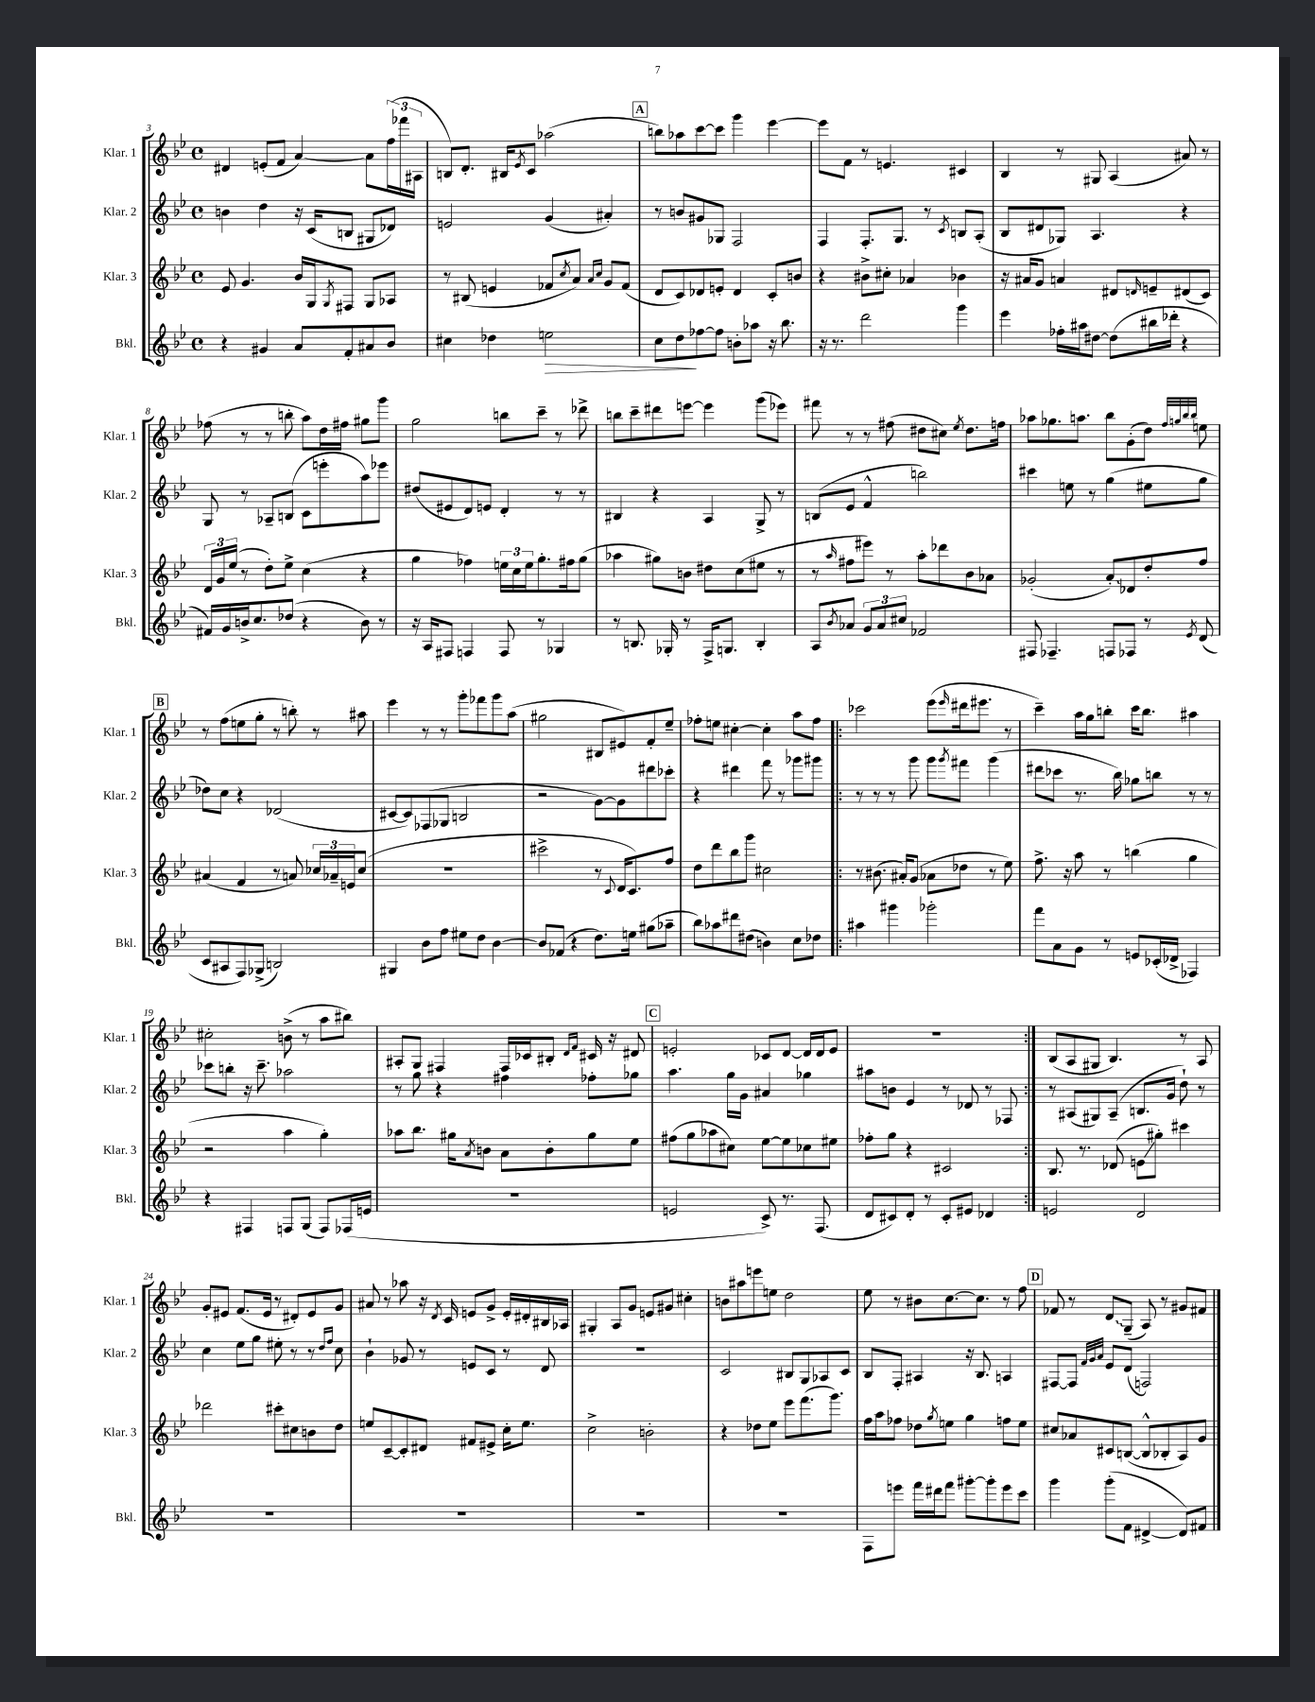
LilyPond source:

<<
\new StaffGroup <<
\new Staff = "s0" \with { instrumentName = "Klar. 1" shortInstrumentName = "Klar. 1" } {
    \clef treble \key bes \major \defaultTimeSignature \time 4/4
    dis'4 e'8-.( f'8 a'4~) a'8 \tuplet 3/2 { f''16( fes'''16 ais16 } |
    b8) d'8.-. bis16 \acciaccatura { ees'8 } c'8 aes''2( |
    \mark \markup { \box "A" } b''8) aes''8 c'''8~ c'''8 g'''4 ees'''4~ |
    ees'''8 f'8 r8 e'4. cis'4 |
    bes4 r8 gis8 a4( ais'8) r8 |
    fes''8( r8 r8 b''8-. a''8) d''16 fis''16 gis''8 g'''8 |
    g''2 b''8 c'''8-- r8 des'''8-> |
    b''8 c'''8-- dis'''8 e'''8~ e'''4 g'''8( ees'''8) |
    fis'''8 r8 r8 fis''8( dis''8 cis''8) \acciaccatura { ees''8 } dis''8. f''16 |
    aes''8 ges''8. a''8. bes''8 g'8-.( d''8) \grace { f''32 g''32 bes''32 bes''32 } e''8 |
    \mark \markup { \box "B" } r8 f''8( e''8 g''8-. r8 b''8-.) r8 ais''8 |
    ees'''4 r8 r8 g'''8-. fes'''8 g'''8 a''8( |
    gis''2 bis8 eis'8) f'8-. ees''8-- |
    fes''8-. e''8 cis''4~-. cis''4-. a''8 fes''8 |
    \repeat volta 2 { ces'''2 ees'''8( \grace { ees'''16 } dis'''16 eis'''8. r8 |
    c'''4--) a''16 g''16 b''8-. c'''16 b''8. ais''4 |
    cis''2-. b'8->( r8 a''8 bis''8) |
    ais8-. g8 fis4 fis16 ces'16 bis8-. \grace { d'16 f'16 } cis'16 r16 dis'8 |
    \mark \markup { \box "C" } e'2-. ces'8 d'8~ d'16 d'16 e'8 |
    R1 | }
    bes8( a8 gis8 bes4.) r8 a8 |
    g'8-. eis'8 f'8.( eis'16 r8 dis'8-.) eis'8 g'8 |
    ais'8 r8 aes''8 r16 \acciaccatura { d'8 } c'16 e'8 g'8-> e'16-. dis'16-. bis16 aes16 |
    gis4-. a8 g'8 e'8 gis'8 cis''4-. |
    b'8 ais''8 e'''8 e''8 d''2 |
    ees''8 r8 bis'8 c''8.~ c''8. r8 f''8 |
    \mark \markup { \box "D" } fes'8 r8 \once \override Glissando.style = #'zigzag d'8\glissando g8--( a8) r8 gis'8 fis'8 \bar "|." |
}
\new Staff = "s1" \with { instrumentName = "Klar. 2" shortInstrumentName = "Klar. 2" } {
    \clef treble \key bes \major \defaultTimeSignature \time 4/4
    b'4 d''4 r16 c'16( b8 gis8 des'8) |
    e'2 g'4( ais'4-.) |
    \mark \markup { \box "A" } r8 b'8 gis'8 ges8 f2 |
    f4 f8.-. g8. r8 \acciaccatura { c'8 } b8 a8-.( |
    bes8 dis'8 ges8) a4. r4 |
    g8 r8 aes8-- b8( c'8 e'''8-. a''8) ees'''8 |
    dis''8( eis'8 d'8) e'8 d'4-. r8 r8 |
    bis4 r4 a4 g8-> r8 |
    b8( ees'8 f'4-^ b''2) |
    cis'''4 e''8 r8 g''4( eis''8 g''8 |
    \mark \markup { \box "B" } des''8) c''8 r4 des'2( |
    cis'8~ cis'8) fes8( ges8 b2 |
    r2 g'8~) g'8 dis'''8 ces'''8-. |
    r4 dis'''4 f'''8 r8 ges'''8 gis'''8 |
    \repeat volta 2 { r8 r8 r8 g'''8 g'''8 \acciaccatura { g'''8 } fis'''8 g'''4( |
    dis'''8 ces'''8 r8. bes''16) ges''8 b''8 r8 r8 |
    ces'''8 b''8-. r16 ces'''8.-- aes''2 |
    r8 g''8 r4 fis''4 fes''8-. ges''8 |
    \mark \markup { \box "C" } a''4. g''16 g'16 ais'4 ges''4 |
    ais''8 b'8 ees'4 r8 des'8 r8 fes8 | }
    r8 ais8( gis8) ais8--( b8. g'16 d''8-!) r8 |
    c''4 ees''8 g''8 eis''8-. r8 r8 \grace { d''16 f''16 } c''8 |
    bes'4-! ges'8 r8 e'8 c'8 r8 d'8 |
    R1 |
    c'2 bis8 g8 aes8 c'8 |
    bes8 f8-. ais4 r16 bes8. a4 |
    \mark \markup { \box "D" } fis8~ fis8 \grace { f'32 g'32 a'32 } ees'8 d'8( f2) \bar "|." |
}
\new Staff = "s2" \with { instrumentName = "Klar. 3" shortInstrumentName = "Klar. 3" } {
    \clef treble \key bes \major \defaultTimeSignature \time 4/4
    ees'8 g'4. bes'16 g16 \acciaccatura { g8 } fis8 g8 aes8 |
    r8 bis8( e'4 fes'8 \acciaccatura { c''8 } a'8) \grace { a'16 c''16 } g'8 fes'8( |
    \mark \markup { \box "A" } d'8 c'8) des'8 e'8-. des'4 c'8-. b'8 |
    r4 bis'8-> cis''8-. aes'4 bes'4 |
    r16 ais'16 g'8 a'4 dis'8 \grace { d'16 } e'8-- dis'8( c'8) |
    \tuplet 3/2 { d'16 g'16 ees''16( } r8 d''8-.) ees''8-> c''4( r4 |
    g''4 fes''4) \tuplet 3/2 { e''16 c''16 e''16 } g''8.-. fis''16 g''8( |
    aes''4 gis''8) b'8 dis''8 c''8( eis''8 r8 |
    r8 \grace { a''16 } fis''8 eis'''8) r8 a''8-. des'''8 bes'8 aes'8 |
    ges'2-.( \once \override Glissando.style = #'zigzag a'8-.\glissando) des'8 d''8-. f''8 |
    \mark \markup { \box "B" } ais'4( f'4 r8 a'8) \tuplet 3/2 { ces''16 aes'16-- e'16 } ces''8( |
    R1 |
    cis'''2-> r8 \appoggiatura { c'8 } d'16 c'8.) f''8 |
    d''8 d'''8 bes''8 g'''8 cis''2 |
    \repeat volta 2 { r8 bis'8.( ais'16-.) g'8( aes'8 des''8 r8 ees''8) |
    f''8.-> r16 a''8 r8 b''4( g''4 |
    r2 a''4 g''4-.) |
    aes''8 bes''8. gis''16 \acciaccatura { a'8 } b'8 a'8 b'8-. gis''8 ees''8 |
    \mark \markup { \box "C" } fis''8( g''8 aes''8 cis''8) ees''8~ ees''8 ces''8 eis''8 |
    fes''8-. g''8 r4 cis'2 | }
    bes8. r8. des'8( e'8\glissando gis''8-.) cis'''4 |
    des'''2 cis'''8-. cis''8 b'8 d''8 |
    e''8 c'8~-- c'8-. dis'8 fis'8 eis'8-> c''16-. e''8. |
    c''2-> b'2-. |
    r4 des''8 ees''8 ees'''8 f'''8.( g'''8.) |
    f''16 a''16 fes''8 des''8 \acciaccatura { g''8 } e''8 g''4 f''8 e''8 |
    \mark \markup { \box "D" } cis''8 aes'8 cis'8 b8~( b8-^ bes8-. a8) g'8 \bar "|." |
}
\new Staff = "s3" \with { instrumentName = "Bkl." shortInstrumentName = "Bkl." } {
    \clef treble \key bes \major \defaultTimeSignature \time 4/4
    r4 gis'4 a'8 f'8-. ais'8 bes'8 |
    cis''4 des''4 e''2\> |
    \mark \markup { \box "A" } c''8 d''8\! fes''8~ fes''8 b'8-. aes''8 r16 bes''8. |
    r16 r8. d'''2 g'''4 |
    ees'''4 fes''16-. ais''16 dis''8~ dis''8( bis''16 des'''16-. r4 |
    fis'16) g'16 b'16-> c''8. des''8( r4 b'8) r8 |
    r16 a16 fis8 f4 f8 r8 ges4 |
    r8 b8. ges16-. r8 f16-> g8. b4-. |
    a8 \acciaccatura { bes'8 } aes'8 \tuplet 3/2 { g'8 aes'8 cis''8 } fes'2 |
    fis8 fes4.-- f8 fes8 r8 \acciaccatura { ees'8 } d'8( |
    \mark \markup { \box "B" } c'8 ais8 f8) ges8->( b2) |
    gis4 bes'8 f''8 eis''8 d''8 bes'4~ |
    bes'8 fes'8( r4 d''8.) e''16 gis''8( aes''8-- |
    bes''8) aes''8 dis'''8 dis''8( b'4) c''8 des''8 |
    \repeat volta 2 { ais''4 gis'''4 ges'''2-. |
    f'''8 a'8 g'8 r8 e'8 ces'16-.( des'16-> fes4) |
    r4 fis4 f8 g8( f8) fes16( e'16 |
    R1 |
    \mark \markup { \box "C" } e'2 c'8->) r8. f8.( |
    d'8 cis'8) d'8-. r8 cis'8-. eis'8 des'4 | }
    e'2 d'2 |
    R1 |
    R1 |
    R1 |
    R1 |
    f8 e'''8 f'''16 dis'''16 f'''8 gis'''8~-. gis'''8-. e'''8 c'''8 |
    \mark \markup { \box "D" } g'''4 g'''8-.( f'8 dis'4~-> dis'8) fis'8 \bar "|." |
}
>>
>>
\layout { \context { \Score currentBarNumber = #3 } }
